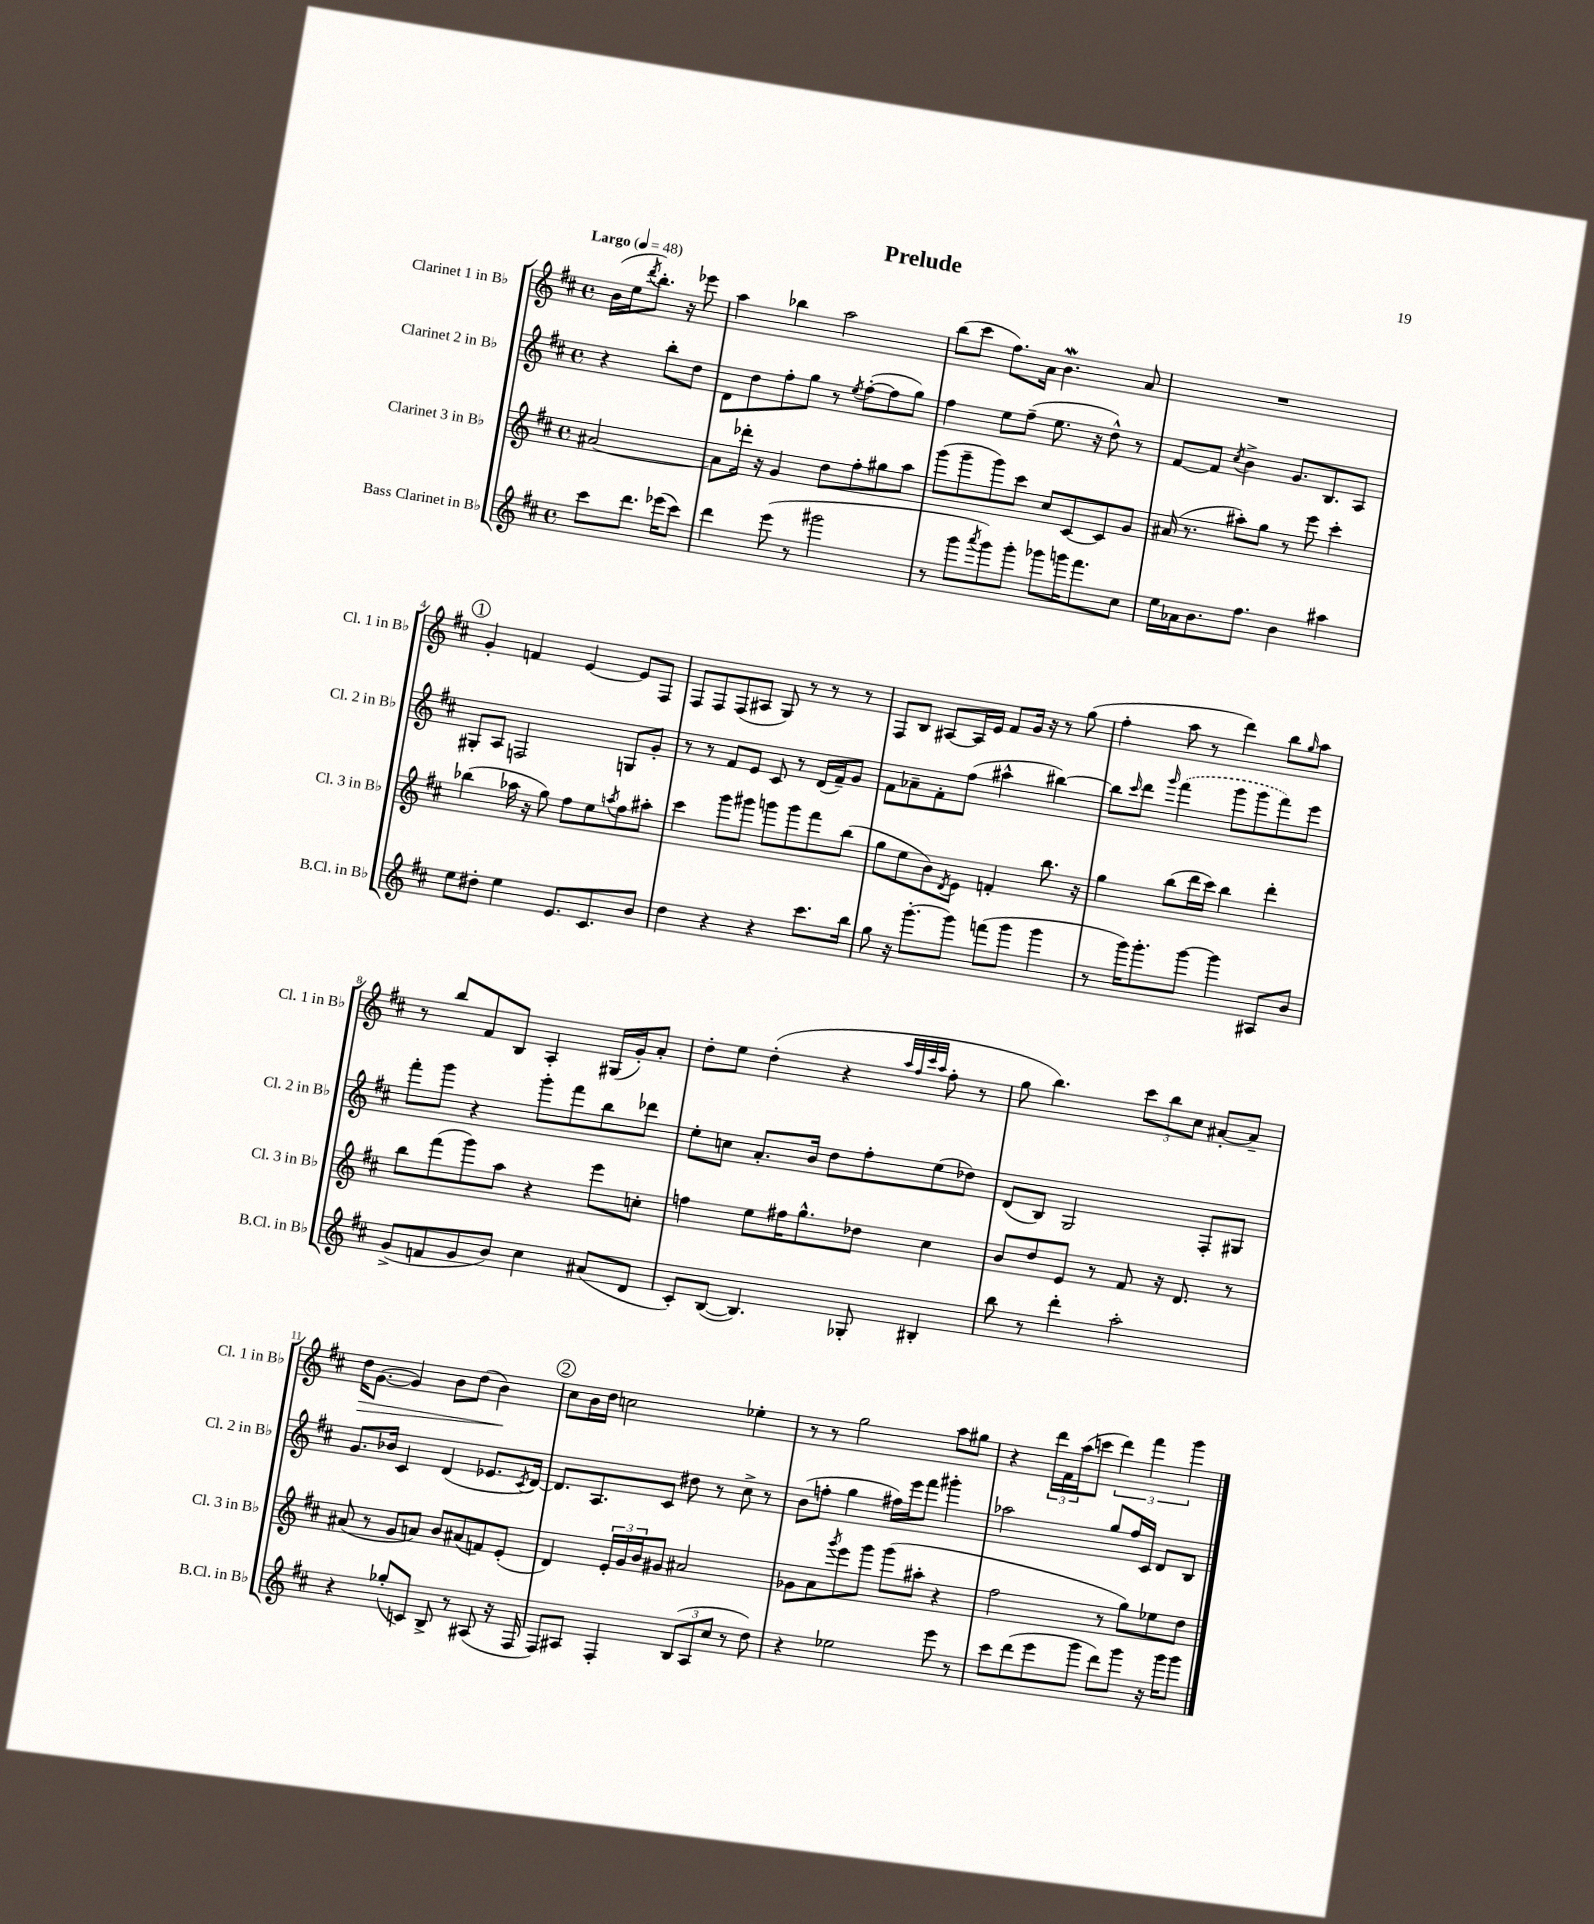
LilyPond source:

\header { title = "Prelude" }
<<
\new StaffGroup <<
\new Staff = "s0" \with { instrumentName = "Clarinet 1 in Bb" shortInstrumentName = "Cl. 1 in Bb" } {
    \clef treble \key d \major \defaultTimeSignature \time 4/4 \partial 2 \tempo "Largo" 4 = 48
    b'16( e''16 \acciaccatura { d'''8 } b''8.-.) r16 ees'''8 |
    a''4 bes''4 a''2 |
    b''8( cis'''8 fis''8.) a'16 b'4.\mordent a'8 |
    R1 |
    \mark \markup { \circle "1" } g'4-. f'4 e'4~ e'8 fis8 |
    fis8 fis8 fis8( ais8 g8) r8 r8 r8 |
    fis8 b8 ais8~ ais16 e'16 fis'8 g'16 r16 r8 g''8( |
    fis''4-. a''8 r8 d'''4) b''8 \grace { g''16 } a''8 |
    r8 b''8 fis'8 b8 a4-. gis16( g'16-.) a'8-. |
    d''8-. e''8 d''4-.( r4 \grace { a''32 fis''32 cis'''32 a''32 } fis''8-. r8 |
    g''8 b''4.) \tuplet 3/2 { cis'''8 b''8 cis''8 } ais'8~-. ais'8-- |
    d''16\> g'8.~( g'4) b'8 d''8( b'4\!) |
    \mark \markup { \circle "2" } cis''8 b'16 d''16 c''2 ees''4-. |
    r8 r8 g''2 a''8 gis''8 |
    r4 \tuplet 3/2 { d'''16 fis'16 a''16( } c'''8 \tuplet 3/2 { d'''4) fis'''4 g'''4 } \bar "|." |
}
\new Staff = "s1" \with { instrumentName = "Clarinet 2 in Bb" shortInstrumentName = "Cl. 2 in Bb" } {
    \clef treble \key d \major \defaultTimeSignature \time 4/4 \partial 2
    r4 b''8-. d''8 |
    d'8 d''8 fis''8-. g''8 r8 \acciaccatura { e''8 } fis''8~-.( fis''8 g''8) |
    fis''4 e''8 fis''8--( e''8. r16 d''8-^) r8 |
    fis'8~ fis'8 \acciaccatura { cis''8 } b'4-> g'8. b8. a8 |
    \mark \markup { \circle "1" } gis8-. a8 f2 g8 g'8-. |
    r8 r8 fis'8 e'8 cis'8 r8 d'16( fis'16--) g'8 |
    fis'8 aes'8-- fis'8-. fis''8( ais''4-^ bis''4~) |
    bis''8 \grace { cis'''16 } d'''8 \grace { g'''16 } \once \slurDashed fis'''4( g'''8 g'''8 fis'''8) e'''8 |
    fis'''8-. g'''8 r4 g'''8-. fis'''8 b''8 des'''8 |
    e''8-. c''8 a'8.-. b'16 d''8 fis''8-. e''8( des''8) |
    d'8( b8) g2 fis8-. gis8 |
    g'8. bes'16 cis'4 d'4( ees'8. \acciaccatura { cis'8 } d'16~) |
    \mark \markup { \circle "2" } d'8. a8. cis'8 dis''8 r8 cis''8-> r8 |
    b'8( f''8-. g''4 fis''16) e'''16 fis'''8 gis'''4-. |
    aes''2 g''8 fis''16 cis'16 d'8 b8 \bar "|." |
}
\new Staff = "s2" \with { instrumentName = "Clarinet 3 in Bb" shortInstrumentName = "Cl. 3 in Bb" } {
    \clef treble \key d \major \defaultTimeSignature \time 4/4 \partial 2
    ais'2~ |
    ais'8 des'''16-. r16 g'4 d''8 fis''8-. gis''8 a''8 |
    g'''8( g'''8-- g'''8) cis'''8 cis''8 cis'8~ cis'8 g'8 |
    ais'16( r8. ais''8-.) g''8 r8 e'''8 cis'''4-. |
    \mark \markup { \circle "1" } bes''4( aes''16 r16 g''8) fis''8 e''8 \acciaccatura { a''8 } fis''8 ais''8-. |
    cis'''4 g'''8 gis'''8 g'''8 g'''8 fis'''8 b''8( |
    g''8 e''8 b'8) \acciaccatura { d'8 } e'8 f'4-. b''8. r16 |
    g''4 b''8( d'''16 cis'''16) b''4 d'''4-. |
    b''8 fis'''8( g'''8) a''8 r4 e'''8 c''8-. |
    f''4 e''8 fis''16 g''8.-^ des''8 cis''4 |
    b'8 d''8 e'8 r8 fis'8 r16 d'8. r8 |
    ais'8( r8 g'8 a'8) b'8 ais'8( f'8) e'8-.( |
    \mark \markup { \circle "2" } d'4) \tuplet 3/2 { e'16-. g'16 b'16 } gis'8 ais'2 |
    ges'8 a'8 \acciaccatura { g'''8 } e'''8 g'''8 g'''8( ais''8-. r4 |
    fis''2 r8 g''8) ees''8 d''8 \bar "|." |
}
\new Staff = "s3" \with { instrumentName = "Bass Clarinet in Bb" shortInstrumentName = "B.Cl. in Bb" } {
    \clef treble \key d \major \defaultTimeSignature \time 4/4 \partial 2
    cis'''8 d'''8. ees'''16( cis'''8) |
    d'''4 e'''8( r8 gis'''2 |
    r8 g'''8 \acciaccatura { a'''8 } g'''8) g'''8-. ges'''8 g'''16 fis'''8. cis''8 |
    e''16 aes'16 b'8. fis''8. b'4 ais''4 |
    \mark \markup { \circle "1" } e''8 dis''8-. e''4 e'8. cis'8. b'8 |
    d''4 r4 r4 cis'''8. b''16 |
    g''8 r16 g'''8.~-. g'''8 f'''8( g'''8 g'''4 |
    r8 g'''16) g'''8.-. g'''8~ g'''4 ais8 b'8 |
    g'8->( f'8 g'8 b'8) cis''4 ais'8( d'8 |
    cis'8-.) b8~( b4.) ges8-. bis4-. |
    b''8 r8 d'''4-. a''2-. |
    r4 ges''8-.( c'8) b8-> r8 ais8( r16 fis16 |
    \mark \markup { \circle "2" } fis8) ais8 fis4-. \tuplet 3/2 { b8( ais8 cis''8 } r8 d''8) |
    r4 ees''2 e'''8 r8 |
    cis'''8 d'''8( e'''8 g'''8 d'''8) g'''8 r16 g'''16 g'''8 \bar "|." |
}
>>
>>
